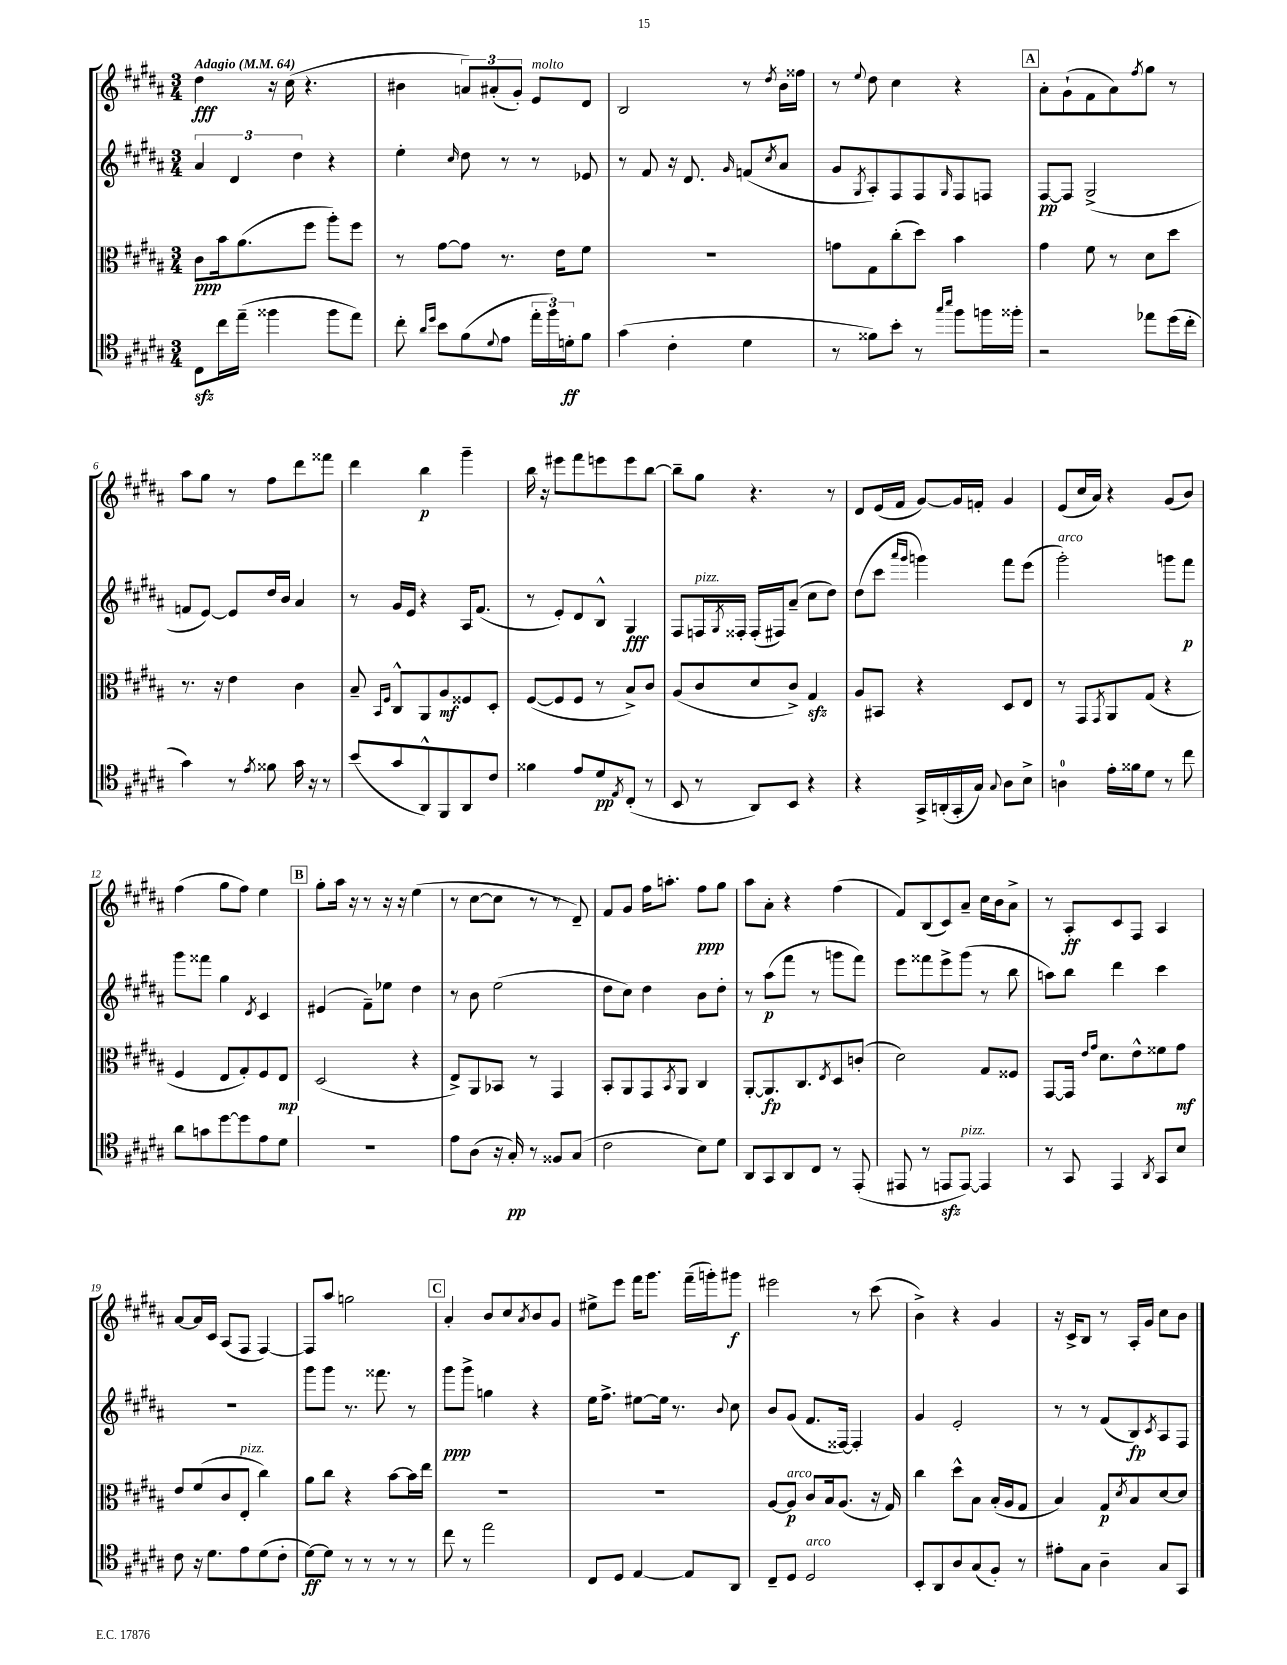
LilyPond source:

<<
\new StaffGroup <<
\new Staff = "s0" {
    \clef treble \key b \major \numericTimeSignature \time 3/4 \tempo "Adagio" 4 = 64
    dis''4\fff r16 cis''16( r4. |
    bis'4 \tuplet 3/2 { a'8) ais'8-.( gis'8-.) } e'8^\markup { \italic "molto" } dis'8 |
    b2 r8 \acciaccatura { dis''8 } b'16 fisis''16 |
    r8 \appoggiatura { e''8 } dis''8 cis''4 r4 |
    \mark \markup { \box "A" } ais'8-. gis'8-!( fis'8 ais'8) \acciaccatura { fis''8 } gis''8 r8 |
    ais''8 gis''8 r8 fis''8 dis'''8 fisis'''8 |
    dis'''4 b''4\p gis'''4-- |
    b''16 r16 eis'''8 fis'''8 e'''8 e'''8 b''8~ |
    b''8-- gis''8 r4. r8 |
    dis'8 e'16( fis'16 gis'8~) gis'16 f'16-. gis'4 |
    e'8( cis''16 ais'16) r4 gis'8( b'8) |
    fis''4( gis''8 fis''8) e''4 |
    \mark \markup { \box "B" } gis''8-. ais''16 r16 r8 r16 r16 e''4( |
    r8 cis''8~ cis''8 r8 r8 dis'8--) |
    fis'8 gis'8 fis''16 a''8.-. fis''8\ppp gis''8 |
    ais''8 ais'8-. r4 fis''4( |
    fis'8) b8( cis'8) ais'8-- cis''16 b'16 ais'8-> |
    r8 ais8-.\ff cis'8 fis8 ais4 |
    ais'8~ ais'16 cis'16 ais8( fis8 fis4~) |
    fis8 ais''8 g''2 |
    \mark \markup { \box "C" } ais'4-. b'8 cis''8 \acciaccatura { ais'8 } b'8 gis'8 |
    eis''8-> e'''8 fis'''16 gis'''8. fis'''16--( g'''16-.) gis'''8\f |
    eis'''2 r8 cis'''8( |
    b'4->) r4 gis'4 |
    r16 cis'16-> b8 r8 ais16-. gis'16 cis''8 b'8 \bar "|." |
}
\new Staff = "s1" {
    \clef treble \key b \major \numericTimeSignature \time 3/4
    \tuplet 3/2 { ais'4 dis'4 dis''4 } r4 |
    e''4-. \grace { cis''16 } dis''8 r8 r8 ees'8 |
    r8 fis'8 r16 dis'8. \grace { gis'16 } f'8( \acciaccatura { cis''8 } ais'8 |
    gis'8 \acciaccatura { gis8 } ais8-.) fis8 fis8 \grace { gis16 } fis8 f8 |
    \mark \markup { \box "A" } fis8~\pp fis8 gis2->( |
    f'8 e'8~) e'8 dis''16 b'16 ais'4 |
    r8 gis'16 e'16 r4 ais16 fis'8.( |
    r8 e'8-.) dis'8 b8-^ gis4\fff |
    fis8 f16^\markup { \italic "pizz." } \acciaccatura { gis8 } fisis16-. fisis16-.( fis16) ais'8--( cis''8 dis''8) |
    dis''8( cis'''8 \grace { ais'''16 gis'''16 } g'''4) fis'''8 e'''8( |
    gis'''2-.^\markup { \italic "arco" }) g'''8 fis'''8\p |
    gis'''8 fisis'''8 gis''4 \acciaccatura { dis'8 } cis'4 |
    \mark \markup { \box "B" } eis'4( fis'8--) ees''8 dis''4 |
    r8 b'8 e''2( |
    dis''8 cis''8) dis''4 b'8 dis''8-. |
    r8 ais''8\p( fis'''8 r8 g'''8 fis'''8) |
    e'''8 fisis'''8 e'''8-> gis'''8( r8 b''8 |
    a''8) b''8 dis'''4 cis'''4 |
    R2. |
    gis'''8 gis'''8 r8. fisis'''8. r8 |
    \mark \markup { \box "C" } gis'''8\ppp gis'''8-> g''4 r4 |
    e''16 fis''8.-> eis''8~ eis''16 r8. \appoggiatura { b'8 } cis''8 |
    b'8 gis'8( fis'8. fisis16~) fisis4-. |
    gis'4 e'2-. |
    r8 r8 fis'8( b8\fp) \acciaccatura { cis'8 } ais8 fis8 \bar "|." |
}
\new Staff = "s2" {
    \clef alto \key b \major \numericTimeSignature \time 3/4
    cis'8\ppp b'16 ais'8.( fis''8 ais''8-.) fis''8 |
    r8 gis'8~ gis'8 r8. e'16 fis'8 |
    R2. |
    g'8 gis8 cis''8-.( dis''8) b'4 |
    \mark \markup { \box "A" } gis'4 fis'8 r8 dis'8 dis''8 |
    r8. r16 e'4 cis'4 |
    b8-- \grace { b,16 fis16 } cis8-^ ais,8 ais8\mf fisis8 dis8-. |
    fis8~( fis8 fis8 r8 b8->) cis'8 |
    ais8( cis'8 dis'8 cis'8->) gis4\sfz |
    ais8 bis,8 r4 dis8 e8 |
    r8 gis,8 \acciaccatura { gis,8 } ais,8 gis8( r4 |
    fis4 e8 gis8-.) fis8 e8\mp |
    \mark \markup { \box "B" } dis2( r4 |
    e8->) ais,8 bes,8 r8 gis,4 |
    b,8-. ais,8 gis,8 \acciaccatura { b,8 } ais,8 cis4 |
    ais,8~-. ais,8.\fp cis8. \acciaccatura { e8 } dis8 c'8-.( |
    dis'2) gis8 fisis8 |
    gis,8~ gis,16 \grace { e'16 gis'16 } dis'8. e'8-^ fisis'8 gis'8\mf |
    e'8 fis'8( cis'8 e8-.^\markup { \italic "pizz." } cis''4) |
    ais'8 cis''8 r4 b'8~ b'16 e''16 |
    \mark \markup { \box "C" } R2. |
    R2. |
    ais8~ ais8\p^\markup { \italic "arco" } cis'8 b16 ais8.( r16 gis16) |
    cis''4 dis''8-^ b8 b16-.( ais16 gis8 |
    b4) gis8\p \acciaccatura { dis'8 } b8 dis'8~ dis'8 \bar "|." |
}
\new Staff = "s3" {
    \clef tenor \key b \major \numericTimeSignature \time 3/4
    cis8\sfz cis''16 e''16--( fisis''4 fisis''8 e''8) |
    cis''8-. \grace { ais'16 dis''16 } b'8 fis'8( \appoggiatura { dis'8 } e'8 \tuplet 3/2 { e''16-. fis''16) d'16-.\ff } fis'8 |
    gis'4( cis'4-. dis'4 |
    r8 fisis'8) b'8-. r8 \grace { gis''16 b''16 } fis''8 f''16 fisis''16-. |
    \mark \markup { \box "A" } r2 ees''8 dis''16( cis''16-. |
    gis'4) r8 \acciaccatura { e'8 } fisis'8 gis'16 r16 r8 |
    b'8( gis'8 ais,8-^) fis,8 ais,8 cis'8 |
    fisis'4 e'8 dis'8\pp \acciaccatura { e8 } cis8-.( r8 |
    b,8 r8 ais,8) b,8 r4 |
    r4 gis,16-> a,16-.( gis,16-. gis16) \appoggiatura { gis8 } ais8 b8-> |
    a4-0 e'16-. fisis'16 dis'8 r8 cis''8 |
    ais'8 g'8 dis''8~ dis''8 e'8 dis'8 |
    \mark \markup { \box "B" } R2. |
    e'8 ais8( r16 gis16-.\pp) r8 fisis8 gis8( |
    cis'2 b8) dis'8 |
    ais,8 gis,8 ais,8 cis8 r8 e,8-.( |
    eis,8 r8 e,8\sfz e,8~^\markup { \italic "pizz." }) e,4 |
    r8 gis,8 e,4 \acciaccatura { ais,8 } gis,8 b8 |
    cis'8 r16 dis'8. e'8 dis'8( cis'8-. |
    dis'8~\ff) dis'8 r8 r8 r8 r8 |
    \mark \markup { \box "C" } cis''8 r8 e''2 |
    cis8 dis8 e4~ e8 ais,8 |
    cis8-- dis8 dis2^\markup { \italic "arco" } |
    b,8-. ais,8 ais8 gis8( fis8-.) r8 |
    eis'8-. gis8 ais4-- gis8 gis,8 \bar "|." |
}
>>
>>
